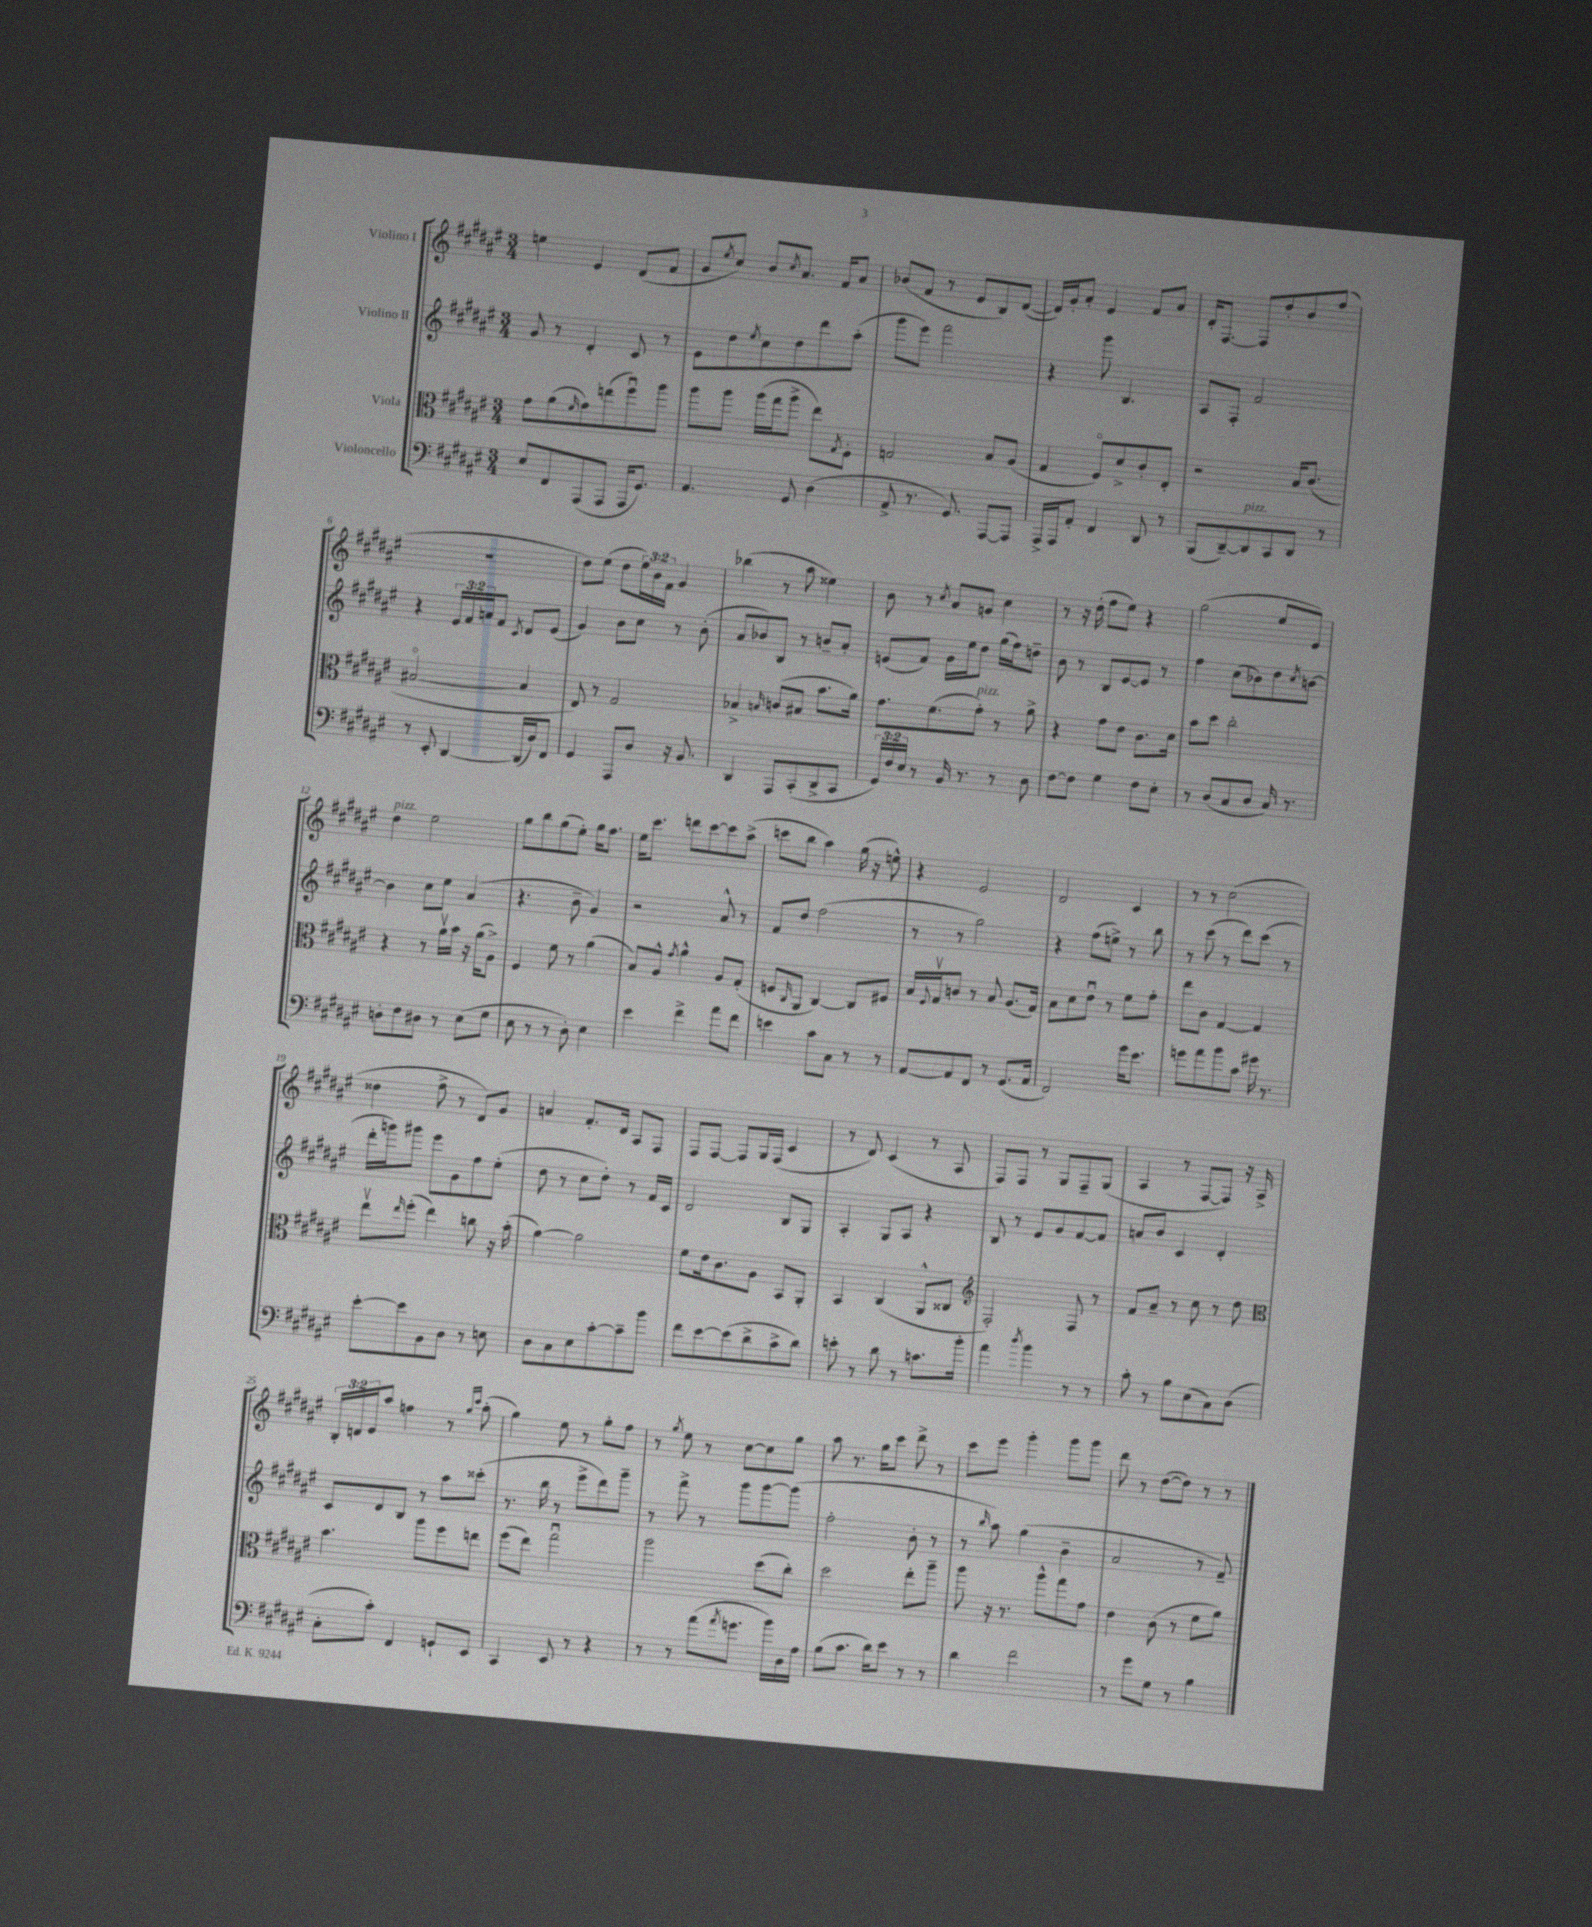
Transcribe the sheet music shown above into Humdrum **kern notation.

**kern	**kern	**kern	**kern
*part4	*part3	*part2	*part1
*staff4	*staff3	*staff2	*staff1
*I"Violoncello	*I"Viola	*I"Violino II	*I"Violino I
*clefF4	*clefC3	*clefG2	*clefG2
*k[f#c#g#d#a#e#]	*k[f#c#g#d#a#e#]	*k[f#c#g#d#a#e#]	*k[f#c#g#d#a#e#]
*M3/4	*M3/4	*M3/4	*M3/4
=1	=1	=1	=1
8E#/L	8g#\L	8g#/	4een\
8FF#/	(8a#\	8r	.
.	16qqf#/	.	.
(8AAA#/	8g#\)	4d#'/	4e#/
8AAA#/J	(8een\	.	.
16AAA#/KL	8ff#u\)	8c#/	(8d#/L
8.GG#/J)	.	.	.
.	8aa#\J	8r	8f#/J
=2	=2	=2	=2
4.AA#/	8aa#\L	8e#\L	8g#/L
.	.	.	8qee#/
.	8aa#\J	8dd#\	8cc#/J)
.	.	8qee#/	.
.	(16aa#\LL	8cc#\	8b/L
.	16gg#\J	.	.
.	.	.	8qcc#/
8GG#/	8aa#^\J	8dd#\	8.a#/J
(4D#\	8ee#\L)	8ddd#\	.
.	.	.	16f#/KL
.	8qG#/	.	.
.	8F#'\J	(8aa#'\J	8a#/J
=3	=3	=3	=3
8AA#^/	2Gn/	8ggg#\L	(8b-X/L
8.r	.	8eee#\J)	8f#/J
.	.	2fff#\	8r
8.GG#/)	.	.	.
.	.	.	8e#/L
[8AAA#/L	8B/L	.	8B/)
8AAA#/J]	(8A#/J	.	([8d#/J
=4	=4	=4	=4
16AAA#^/LL	4G#/	4r	16d#/LL])
16AAA#/J	.	.	16g#'/J
8AA#'/J	.	.	8a#'/J
4FF#/	8F#/L)	8ggg#\	4e#/
.	8d#^/	4.B/	.
8DD#/	8c#'/	.	8f#/L
8r	8E#'/J	.	8a#/J
=5	=5	=5	=5
(8BBB/L	2r	8A#/L	16d#'/KL
.	.	.	[8.F#/J
[8DD#~/)	.	8F#'/J	.
!LO:TX:a:i:t=pizz.	!	!	!
8DD#/]	.	2f#/	8F#/L]
8CC#/	.	.	8dd#'/
8DD#/J	16B/KL	.	8b/
.	(8.c#/J	.	.
8r	.	.	(8ff#/J
!!LO:LB:g=z
=6	=6	=6	=6
8r	[2B#X/	4r	2.r
8EE#'/	.	.	.
[4DD#/	.	24e#/LL	.
.	.	24f#/	.
.	.	24an/J	.
.	.	8f#/J	.
.	.	8qc#/	.
(16DD#/LL]	4B#/]	8d#/L	.
16D#/J)	.	.	.
8FF#/J	.	(8e#/J	.
=7	=7	=7	=7
4GG#/	8E#/)	4g#/)	8dd#\L)
.	8r	.	(8ee#\J
8AAA#/L	2G#/	8b\L	8dd#\L
8D#/J	.	8cc#\J	24ee#\L)
.	.	.	24b\
.	.	.	24f#\JJ
16r	.	8r	4g#/
8.BB/	.	.	.
.	.	(8b'\	.
=8	=8	=8	=8
4DD#/	4B-X^/	8a#/L	(4bb-X\
.	.	8b-X/)	.
.	16qqBn/	.	.
8AAA#/L	(8cn/L	8B/J	8r
(8CC#'/	8B#X/J	8r	8aa#\
8DD#^/	8.b\L	8bn~/L	4ee##X\)
8CC#/J	.	8a#'/J	.
.	16a#\Jk)	.	.
=9	=9	=9	=9
24GG#/LL)	8.g#\L	(8en/L	8b\
24F#/	.	.	.
24E#/JJ	.	.	.
8r	.	8f#/J)	8r
.	(8.f#\	.	.
.	.	.	8qcc#/
16BB/	.	16g#\LL	8a#/L
8.r	.	16ee#\J	.
!	!LO:TX:a:i:t=pizz.	!	!
.	8g#'\J)	8dd#\J	8gn/J
8r	8r	(16gg#\LL	4cc#\
.	.	16ff#\J)	.
8D#\	8a#^\	8ddn~\J	.
=10	=10	=10	=10
[8F#\L	4r	8b\	8r
8F#\J]	.	8r	16r
.	.	.	(16dd#'\
4G#\	8g#\L	8B/L	8ff#\L
.	8e#\J	[8e#/	8ee#\J)
8F#\L	8.c#\L	8e#/J]	4r
8E#'\J	.	8r	.
.	16d#\Jk	.	.
=11	=11	=11	=11
8r	8b\L	4ff#\	(2gg#\
(8D#/L	8dd#\J	.	.
8C#/	2cc#'\	(8cc#\L	.
8D#/J	.	8b-X\)	.
16C#/)	.	8dd#\	8ee#/L
8.r	.	.	.
.	.	8qcc#/	.
.	.	[8bn\J	8e#/J)
!!LO:LB:g=z
=12	=12	=12	=12
!	!	!	!LO:TX:a:i:t=pizz.
8Dn'\L	4r	4b\]	4dd#\
8F#\	.	.	.
8D#X\J	8r	8cc#\L	2ee#\
8r	16a#v\LL	8ee#\J	.
.	16b\JJ	.	.
(8E#\L	16r	(4a#/	.
.	(16a#\KL	.	.
8G#\J	8A#^\J)	.	.
=13	=13	=13	=13
8E#\	4F#/	4.r	8gg#\L
8r	.	.	8bb\
8r	8f#\	.	(8gg#\
8D#'\)	8r	8b~\	8ee#'\J)
4E#\	(4a#\	4g#/)	16gg#\KL
.	.	.	8.ff#\J
=14	=14	=14	=14
4e#\	8B/L)	2r	16ee#\KL
.	.	.	8.ccc#\J
.	8A#^^/J	.	.
.	8qg#/	.	.
4f#^\	4a#^^\	.	8dddn\L
.	.	.	[8ccc#\
8a#\L	8A#/L	8a#^^/	8ccc#\]
8f#\J	(8G#'/J	8r	(8aa#^\J
=15	=15	=15	=15
4en\	8Fn/L	8f#/L	8cccn\L
.	16qqC#/	.	.
.	8AA#/J	8dd#/J	8bb\J
8c#\L	[4C#/)	(2ff#\	4aa#\)
8C#\J	.	.	.
8r	8C#/L]	.	(16gg#\
.	.	.	16r
8r	8F#X/J	.	8een^^\)
=16	=16	=16	=16
[8AA#/L	16B/LL	8r	4r
.	8qqF#/	.	.
.	16G#v/J	.	.
8AA#/]	8cn/J	8r	.
8FF#/J	8r	2gg#\)	2e#/
8r	8B/	.	.
(8.GG#/L	(8.A#/L	.	.
16AA#/Jk	16G#/Jk)	.	.
=17	=17	=17	=17
2FF#/)	8B\L	4r	2d#/
.	8d#\	.	.
.	8e#u\J	(8ff#\L	.
.	8r	8een^\J)	.
16g#\KL	8f#\L	8r	4c#/
8.e#\J	.	.	.
.	8g#'\J	8bb\	.
=18	=18	=18	=18
8gn\L	8ee#\L	8r	8r
8a#\	8c#\J	(8ccc#\	8r
8b\	[4G#/	8r	(2cc#\
8c#\J	.	8ddd#\L)	.
16g#X\	4G#/]	(8ccc#\J	.
8.r	.	.	.
.	.	8r	.
!!LO:LB:g=z
=19	=19	=19	=19
[8e#'\L	8ee#v\L	16ddd#'\LL	4dd##X\
.	.	16gggn\J)	.
.	16qqee#/	.	.
8e#\]	(8ff#'\J	8ggg#X\J	.
8BB\	4ee#\)	8eee#\L	8ff#^\
8D#\J	.	8g#\	8r
8r	8ccn\	8ff#\	8d#/L)
8En\	16r	(8ee#'\J	8g#/J
.	(16b'\	.	.
=20	=20	=20	=20
8D#\L	[4a#\)	8dd#\	4an/
8C#\	.	8r	.
8E#\	2a#\]	8cc#\L	8.f#'/L
[8c#'\	.	8dd#'\J)	.
.	.	.	16d#/Jk
8c#~\]	.	8r	8A#/L
8b\J	.	16f#/LL	8F#/J
.	.	16c#/JJ	.
=21	=21	=21	=21
8f#\L	8f#\L	2d#/	8F#/L
[8e#\	16e#\k	.	[8F#/J
.	8.c#\	.	.
(8e#\]	.	.	8F#/L]
8d#^\	8A#\J	.	16G#/L
.	.	.	(16F#/JJ
8c#^\	8BB/L	8B/L	4c#/
8d#\J)	8AA#'/J	8G#/J	.
=22	=22	=22	=22
8en'\	4BB/	4A#'/	8r
8r	.	.	8d#/)
8d#\	(4C#/	8G#/L	(4c#/
8r	.	8A#/J	.
8.cn\L	8AA#^^/L	4r	8r
.	8C##X/J	.	8A#/
16b'\Jk	.	.	.
=23	=23	=23	=23
*	*clefG2	*	*
4a#\	2F#'/)	8B/	8F#/L)
.	.	8r	8F#/J
8qdd#/	.	.	.
4b\	.	8e#/L	8r
.	.	8g#/	8G#/L
8r	8F#/	[8f#/	8F#~/
8r	8r	8f#/J]	(8G#/J
=24	=24	=24	=24
8c#'\	8f#/L	8an/L	4A#/
8r	8a#~/J	8b/J	.
8B\L	8r	4c#/	8r
(8E#\	8cc#\	.	[8F#/L
8C#\)	8r	4d#'/	8F#/J])
(8D#\J	8dd#\	.	16r
.	.	.	16A#^/
!!LO:LB:g=z
=25	=25	=25	=25
*	*clefC3	*	*
8C#'\L	4.b\	8c#/L	24B'/LL
.	.	.	24dn/
.	.	.	24e#/J
8c#'\J)	.	8d#/	8aa#/J
4FF#/	.	8B/J	4ffn\
.	8aa#\L	8r	.
8GGn`/L	8ff#\	8aa#\L	8r
.	.	.	16qqgg#/LL
.	.	.	16qqccc#/JJ
8EE#/J	8een\J	(8ccc##X'\J	(8aa#'\
=26	=26	=26	=26
4CC#/	(8ff#\L	8.r	4gg#\)
.	8ee#\J)	.	.
.	.	16bb\	.
8EE#/	2gg#u\	8r	8ee#\
8r	.	8eee#^\L	8r
4r	.	8ddd#\)	8gg#'\L
.	.	8ggg#~\J	8ff#\J
=27	=27	=27	=27
8r	2aa#\	8r	8r
.	.	.	8qgg#/
8r	.	8fff#^\	8ee#\
(8a#\L	.	8r	8r
8qa#/	.	.	.
8.gn\J	.	8ggg#\L	[8cc#\L
.	(8dd#\L	[8ggg#\	8cc#\]
16b\LL)	.	.	.
16D#\	8cc#'\J)	(8ggg#\J]	8gg#\J
16A#\JJ	.	.	.
=28	=28	=28	=28
(8B\L	2dd#\	2ff#'\	8aa#\
8.c#\J	.	.	8.r
16d#\KL)	.	.	16gg#\KL
8e#\J	.	.	8ccc#\J
8r	8ee#'\L	8b'\	8ddd#^\
8r	8aa#~\J	8r	8r
=29	=29	=29	=29
4d#\	8aa#\	8r	8ccc#\L
.	.	16qqbb/	.
.	16r	8aa#\)	8eee#\J
.	8.r	.	.
2f#\	.	(4gg#\	4ggg#'\
.	8aa#^^\L	.	.
.	8gg#\	4b~\	8ggg#\L
.	8g#\J	.	8ggg#\J
=30	=30	=30	=30
8r	4e#\	2a#/	8ddd#\
8g#\L	.	.	8r
8G#\J	(8c#\	.	([8dd#\L
8r	8r	.	8dd#\J])
4B\	8f#\L	8r	8r
.	8a#\J)	8f#~/)	8r
==	==	==	==
*-	*-	*-	*-
